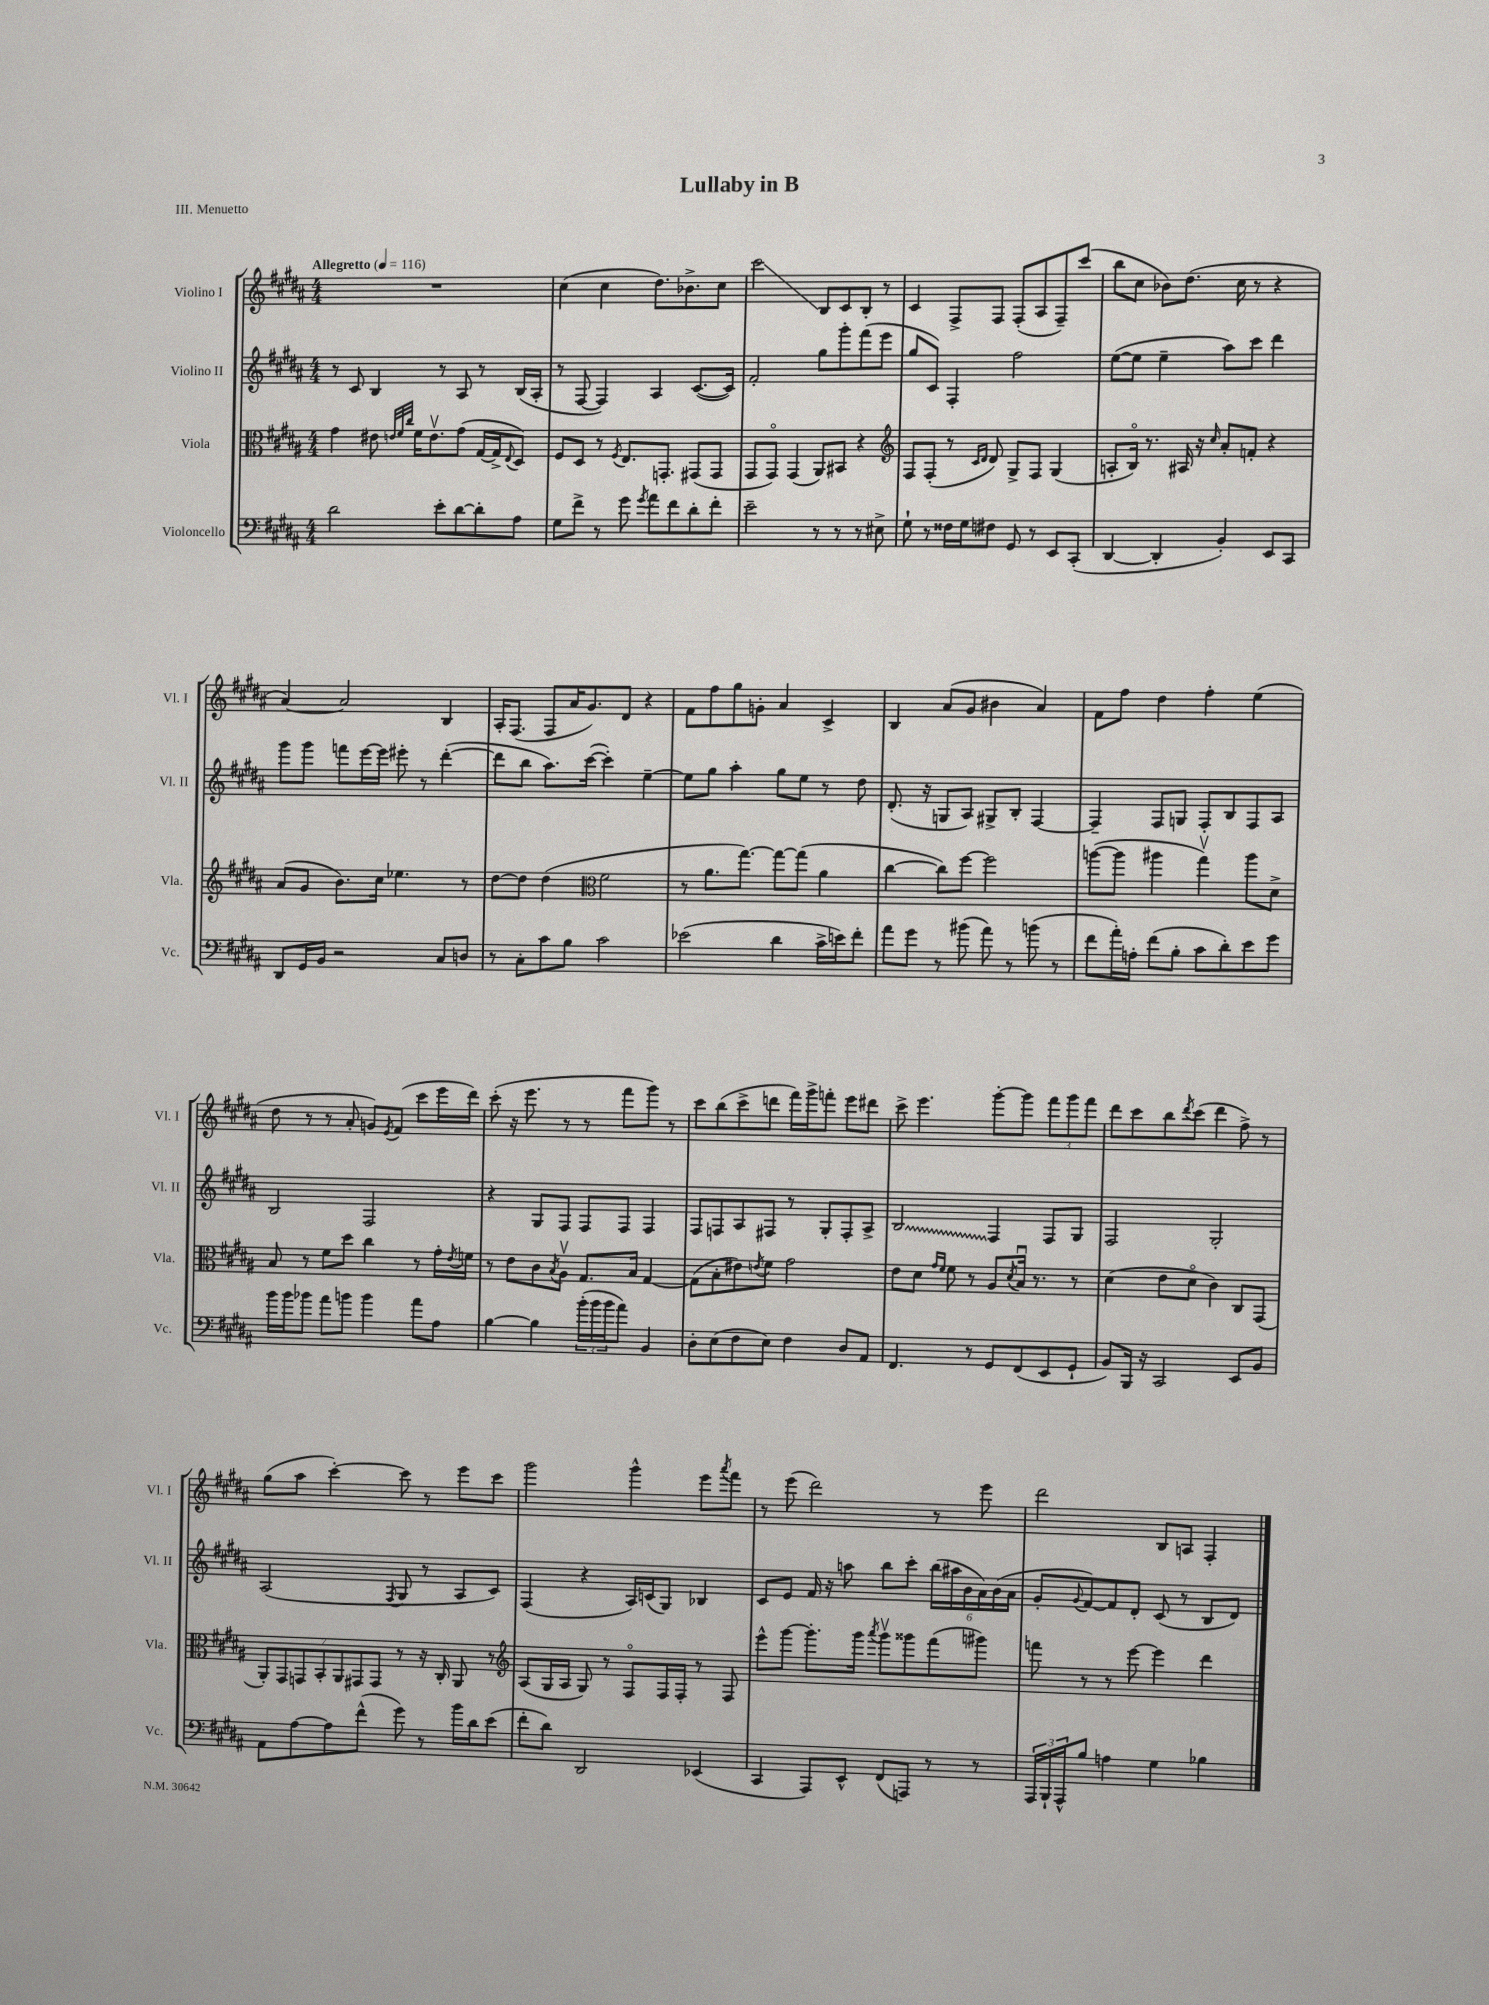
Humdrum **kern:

**kern	**kern	**kern	**kern
*staff4	*staff3	*staff2	*staff1
*clefF4	*clefC3	*clefG2	*clefG2
*k[f#c#g#d#a#]	*k[f#c#g#d#a#]	*k[f#c#g#d#a#]	*k[f#c#g#d#a#]
*M4/4	*M4/4	*M4/4	*M4/4
*MM116	*MM116	*MM116	*MM116
2d#	4g#	8r	1r
.	.	8c#	.
.	8e#	4B	.
.	32qqe	.	.
.	32qqf#	.	.
.	32qqcc#	.	.
.	16f#	.	.
.	8.ev	.	.
8e'	.	8r	.
[8d#	(8g#	8A#	.
8d#']	[16G#	8r	.
.	16G#^]	.	.
.	8qqE	.	.
8A#	8D#)	(16B	.
.	.	16A#'	.
=	=	=	=
8G#	8F#	8r	(4cc#
8f#^	8D#	[8F#	.
8r	8r	4F#])	4cc#
.	8qF#	.	.
8g#	8.E	.	.
8qg#	.	.	.
8a#	.	4A#	8.dd#)
.	8.GG'	.	.
8f#	.	.	.
.	.	.	8.b-^
8d#'	(8GG#	([8.c#	.
8f#'	8GG#	.	8cc#
.	.	16c#])	.
=	=	=	=
2e~	8GG#	2f#'	2ccc#
.	8GG#o)	.	.
.	(4GG#	.	.
8r	8AA#)	8gg#	8B
8r	8BB#	8ggg#'	8c#
8r	4r	(8fff#	8B'
8E#^	.	8eee	8r
=	=	=	=
*	*clefG2	*	*
8G#`	8F#	8gg#	4c#
8r	(8F#'	8c#)	.
16F##	8r	4F#'	8F#^
16G#	.	.	.
.	16qqc#	.	.
.	16qqd#	.	.
8F#	8d#)	.	8F#
8GG#	8G#^	2ff#	(8F#'
8r	8F#	.	8A#
8EE	(4G#	.	8F#~)
(8CC#'	.	.	(8ccc#
=	=	=	=
[4DD#	8A'	([8ee	8bb
.	16Bo)	8ee]	8cc#
.	8.r	.	.
4DD#']	.	4ee~	8b-)
.	16A#	.	(8.dd#
.	16r	.	.
.	16qqcc#	.	.
4BB')	8a#'	8aa#)	.
.	.	.	16cc#
.	8f'	8ccc#	8r
8EE	4r	4ddd#	4r
8CC#	.	.	.
=	=	=	=
8DD#	(8a#	8ggg#	[4a#)
16GG#	8g#	8ggg#	.
16BB	.	.	.
2r	8.b)	8fff	2a#]
.	.	[16eee	.
.	16cc#	16eee]	.
.	4.ee-	8eee#'	.
.	.	8r	.
8C#	.	([4ddd#'	4B
8D	8r	.	.
=	=	=	=
8r	[8dd#	8ddd#]	16A#'
.	.	.	(8.F#
8C#'	8dd#]	8bb	.
8c#	(4dd#	8.aa#)	8F#
8B	.	.	16a#
.	.	([16ccc#	8.g#)
*	*clefC3	*	*
2c#	2f#	4ccc#'])	.
.	.	.	8d#
.	.	[4ee~	4r
=	=	=	=
(2e-	8r	8ee]	8f#
.	8.a#	8gg#	8ff#
.	.	4aa#'	8gg#
.	[8.gg#)	.	.
.	.	.	8g'
4d#	8gg#_	8gg#	4a#
.	(8gg#]	8ee	.
16c#^	4a#	8r	4c#^
16e)	.	.	.
8f#'	.	8dd#	.
=	=	=	=
8a#	[4cc#	(8.d#'	4B
8g#	.	.	.
.	.	16r	.
8r	8cc#])	8G	(8a#
(8b#	[8ff#	8A#)	8g#
8a#)	2ff#]	8G#^	4b#
8r	.	8B'	.
(8b	.	[4F#	4a#)
8r	.	.	.
=	=	=	=
8f#	([8aa	4F#~]	8f#
16a#')	8aa]	.	8ff#
16A'	.	.	.
(8f#	4aa#	8F#	4dd#
8B'	.	8G	.
8c#	4gg#v)	8F#'	4ff#'
8d#')	.	8B	.
8e	8aa#	8F#	(4ee
8g#	8d#^	8A#	.
=	=	=	=
16b	8B	2B	8dd#
16b	.	.	.
8b-	8r	.	8r
8a#	8f#	.	8r
8b	8dd#	.	8a#'
4b	4cc#	2F#	8g)
.	.	.	8qe
.	.	.	(8f#
8a#	8r	.	8ccc#
8A#	16g#'	.	16eee
.	8qe	.	.
.	16f	.	16ddd#)
=	=	=	=
[4B	8r	4r	(8ccc#'
.	8e	.	16r
.	.	.	8.eee
4B]	8c#	8G#	.
.	8qB	.	.
.	8A#v	8F#	8r
(24b'	8.G#	8F#	8r
24b	.	.	.
24b	.	.	.
8a#)	.	8F#	8fff#
.	16B	.	.
4BB	[4G#	4F#	8ggg#)
.	.	.	8r
=	=	=	=
8D#'	(8G#]	8F#	8ccc#
(8E	8B'	8F	(8bb
8F#	8e#)	8A#	8ccc#^
.	8qe	.	.
8E)	8f#	8F#	8ddd
4F#	2g#	8r	16fff#)
.	.	.	16ggg#^
.	.	8G#'	8fff'
8D#	.	8F#'	8eee
8AA#	.	8A#^	8ddd#
=	=	=	=
4.FF#	8e	2B	8ccc#^
.	8d#	.	4.eee
.	16qqg#	.	.
.	16qqf#	.	.
.	8f#	.	.
8r	8r	.	.
8GG#	8A#	4F#	[8ggg#'
.	8qd#	.	.
(8FF#	16Bu	.	8ggg#]
.	8.r	.	.
8EE	.	8F#	12fff#
.	.	.	12ggg#
8GG#`	8r	8G#	.
.	.	.	12fff#
=	=	=	=
8BB)	(4d#	2F#	8ddd#
16BBB	.	.	8ccc#
16r	.	.	.
2CC#	8e	.	8bb
.	.	.	8qddd#
.	8d#o	.	(8ccc#
.	4c#)	2G#'	4ddd#
8EE	8C#	.	8ff#^)
8BB	(8GG#	.	8r
=	=	=	=
8AA#	14AA#')	(2A#	(8gg#
.	14GG#	.	.
[8A#	.	.	8aa#
.	14GG	.	.
.	14BB'	.	.
8A#]	.	.	[4ccc#')
.	14AA#	.	.
.	14GG#	.	.
(8f#^^	.	.	.
.	14GG#	.	.
.	.	8qF#	.
8g#)	8r	8G#	8ccc#]
8r	16r	8r	8r
.	16C#'	.	.
16b	8AA#	8A#	8eee
16d#	.	.	.
(8e	8r	8c#)	8ccc#
=	=	=	=
*	*clefG2	*	*
8f#'	(8A#	(4F#	2ggg#
8d#)	16G#	.	.
.	16A#	.	.
2DD#	8G#)	4r	.
.	8r	.	.
.	8F#o	16A#)	4ggg#^^
.	.	(16c	.
.	16F#	8G#)	.
.	16F#'	.	.
(4EE-	8r	4B-	8eee
.	.	.	8qaaa#
.	8F#	.	8fff#
=	=	=	=
4CC#	8eee^^	8c#	8r
.	[8ggg#	8e	(8eee
8AAA#)	8.ggg#']	16f#	2ddd#)
.	.	16r	.
8EE^^	.	8aa	.
.	16ggg#	.	.
.	8qaaa#	.	.
(8FF#	8ggg#v	8bb	.
8AAA)	8ggg##	8ccc#'	.
8r	(8fff#	(24bb	8r
.	.	24aa#	.
.	.	24b	.
8r	8ggg#)	24a#)	8eee
.	.	(24b	.
.	.	24a#	.
=	=	=	=
24AAA#	8fff	8g#'	2ddd#
24BBB`	.	.	.
24AAA#^^	.	.	.
.	.	8qqg#	.
8B	8r	[8f#)	.
4A	8r	8f#]	.
.	[8eee	8d#'	.
4G#	4eee]	(8c#	8B
.	.	8r	8A
4B-	4ddd#	8B	4F#'
.	.	8d#)	.
==	==	==	==
*-	*-	*-	*-
